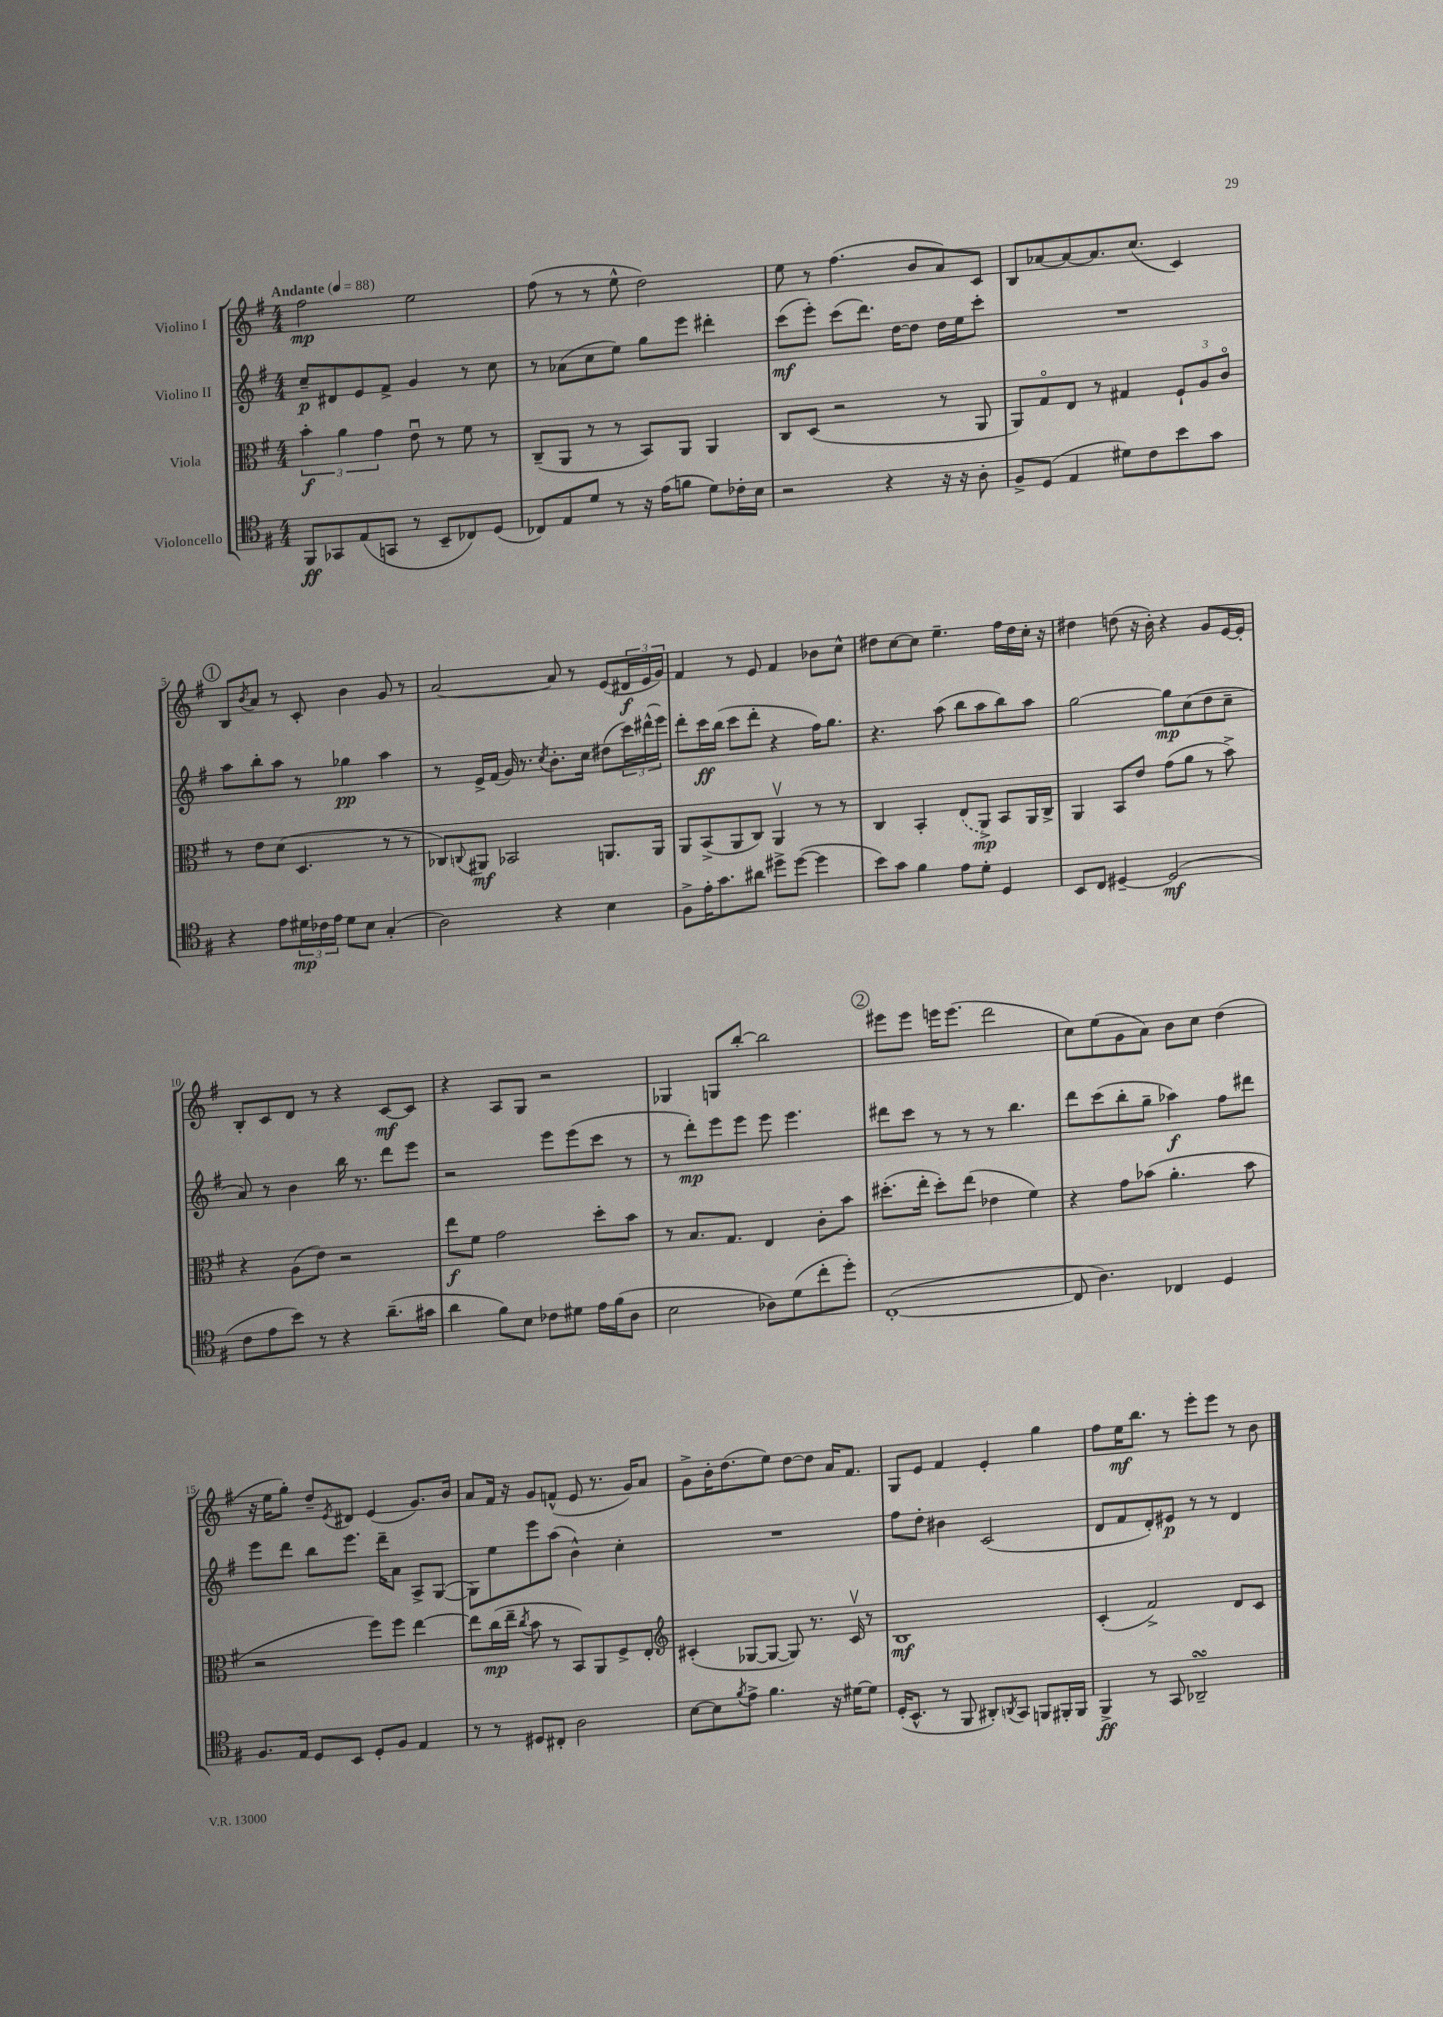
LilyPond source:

<<
\new StaffGroup <<
\new Staff = "s0" \with { instrumentName = "Violino I" } {
    \clef treble \key g \major \numericTimeSignature \time 4/4 \tempo "Andante" 4 = 88
    fis''2\mp e''2 |
    fis''8( r8 r8 e''8-^ d''2) |
    e''8 r8 fis''4.( b'8 a'8) c'8 |
    b8 aes'8~ aes'8~ aes'8. c''8.( c'4) |
    \mark \markup { \circle "1" } b8 \acciaccatura { b'8 } a'8 r8 c'8-. b'4 g'8 r8 |
    a'2~ a'8 r8 e'8( \tuplet 3/2 { dis'16\f e'16 g'16) } |
    fis'4 r8 e'8 fis'4 bes'8 c''8-^ |
    dis''8 c''8~ c''8 e''4.-- fis''16 dis''16 c''16-. r16 |
    dis''4 d''8( r16 b'16-.) r4 g'8 e'16~ e'16-. |
    b8-. c'8 d'8 r8 r4 c'8~\mf c'8 |
    r4 a8 g8 r2 |
    ges4 g8 b''8~-. b''2 |
    \mark \markup { \circle "2" } eis'''8 eis'''8 e'''16 e'''8.( d'''2 |
    c''8) e''8( g'8 a'8) b'8 c''8 d''4( |
    r16 e''16 g''8-.) d''8-- \acciaccatura { e'8 } dis'8 e'4( g'8.) b'16 |
    a'8 fis'16 r16 g'8 f'8-^( e'8 r8. g'16) a'8 |
    g'8-> b'16-. d''8.( e''8) d''8~ d''8 a'16 fis'8. |
    g8 e'8 fis'4 e'4-. g''4 |
    fis''8 e''16\mf b''8. r8 e'''8-. e'''8 r8 b'8 \bar "|." |
}
\new Staff = "s1" \with { instrumentName = "Violino II" } {
    \clef treble \key g \major \numericTimeSignature \time 4/4
    c''8--\p dis'8 e'8 fis'8-> g'4 r8 c''8 |
    r8 aes'8( c''8 e''8) g''8 e'''8 dis'''4-. |
    c'''8\mf( e'''8-.) c'''8( d'''8.) d''16~ d''8 d''16 e''16 c'''8-. |
    R1 |
    \mark \markup { \circle "1" } a''8 b''8-. a''8 r8 ges''4\pp a''4 |
    r8 e'16-> fis'16( g'16) r8. \acciaccatura { c''8 } b'8.-. c''16 dis''8( \tuplet 3/2 { c'''16) dis'''16-^( e'''16) } |
    d'''8-. c'''16\ff b''16( c'''8 d'''8-. r4 fis''16) g''8. |
    r4. a''8( b''8 a''8 b''8) a''8 |
    g''2~ g''8\mp c''8( d''8 c''8-- |
    a'8) r8 b'4 b''16 r8. d'''8 e'''8 |
    r2 e'''8 e'''8( c'''8 r8 |
    r8 d'''8-.\mp) e'''8 e'''8 e'''8 e'''4. |
    \mark \markup { \circle "2" } dis'''8 c'''8 r8 r8 r8 b''4. |
    d'''8 c'''8( b''8-. g''8-- aes''4\f) fis''8 dis'''8 |
    e'''8 d'''8 b''8 e'''8. d'''16-- a'8 a8-> g8~( |
    g8) e''8 e'''8 a''8( b'4-^) c''4-. |
    R1 |
    fis''8 d''8-. bis'4 c'2( |
    d'8 fis'8 d'8-.) eis'8\p r8 r8 d'4 \bar "|." |
}
\new Staff = "s2" \with { instrumentName = "Viola" } {
    \clef alto \key g \major \numericTimeSignature \time 4/4
    \tuplet 3/2 { b'4-.\f a'4 g'4 } e'8\downbow r8 fis'8 r8 |
    c8--( a,8 r8 r8 b,8) a,8 a,4 |
    c8 d8( r2 r8 a,8 |
    a,8) g8\flageolet e8 r8 gis4 \tuplet 3/2 { fis8-! a8 c'8\flageolet } |
    \mark \markup { \circle "1" } r8 e'8 d'8( d4. r8 r8 |
    ces8) \appoggiatura { c8 } ais,8\mf bes,2 a,8. a,16 |
    a,8 b,8->( a,8 c8) a,4\upbow r8 r8 |
    c4 b,4-. \once \slurDashed e8( a,8->\mp) b,8 a,16 c16-> |
    a,4 b,8 e'8 g'8( a'8 r8 b'8->) |
    r4 a8( e'8) r2 |
    e''8\f fis'8 g'2 d''8-. b'8 |
    r8 b8. g8. e4 c'8-. b'8 |
    \mark \markup { \circle "2" } dis''8.-.( e''16-. dis''8-.) e''8( ees'4 fis'4) |
    r4 g'8 bes'8( a'4.-. bes'8 |
    r2 fis''8) fis''8 e''4~ |
    e''8 c''16\mp( e''16-- \acciaccatura { c''8 } b'8 r8 b,8) a,8 fis8-> e8-. |
    \clef treble cis'4-.( ges8~ ges8~ ges8) r8. cis'16\upbow r8 |
    b1\mf |
    c'4-.( fis'2->) d'8 c'8 \bar "|." |
}
\new Staff = "s3" \with { instrumentName = "Violoncello" } {
    \clef tenor \key g \major \numericTimeSignature \time 4/4
    fis,8\ff ges,8 e8( g,8 r8 b,8-- ces8) d8( |
    ces8) e8 d'8 r8 r16 e'16( f'8 d'8) ces'16-. b16 |
    r2 r4 r16 r16 a8-. |
    fis8-> d8( e4 dis'8) c'8 b'8 g'8 |
    \mark \markup { \circle "1" } r4 e'8 \tuplet 3/2 { dis'16\mp ces'16 e'16 } dis'8 b8 g4-.( |
    a2) r4 b4 |
    fis8-> e'16-. g'8. ais'8 dis''8-> dis''8~( dis''4 |
    b'8) g'8 fis'4 e'8 d'8-. d4 |
    b,8 c8 dis4~-- dis2\mf( |
    c'8 e'8 b'8) r8 r4 a'8.--( gis'16 |
    a'4 fis'8) b8 ces'8 dis'8 e'16 fis'16( a8 |
    b2 aes8) d'8( c''8-. d''8-.) |
    \mark \markup { \circle "2" } c1~-.( |
    c8 a4.) ces4 d4 |
    fis8. e16 d8 b,8 d8-. fis8 e4 |
    r8 r8 dis8 cis8-. a2 |
    b8~ b8 \acciaccatura { fis'8 } e'8-> fis'4. r16 dis'16~ dis'8 |
    d16-.( b,8.-^ r8 fis,8 ais,8-.) \acciaccatura { a,8 } g,8 f,8 fis,16-. fis,16 |
    fis,4->\ff r8 g,8 aes,2--\turn \bar "|." |
}
>>
>>
